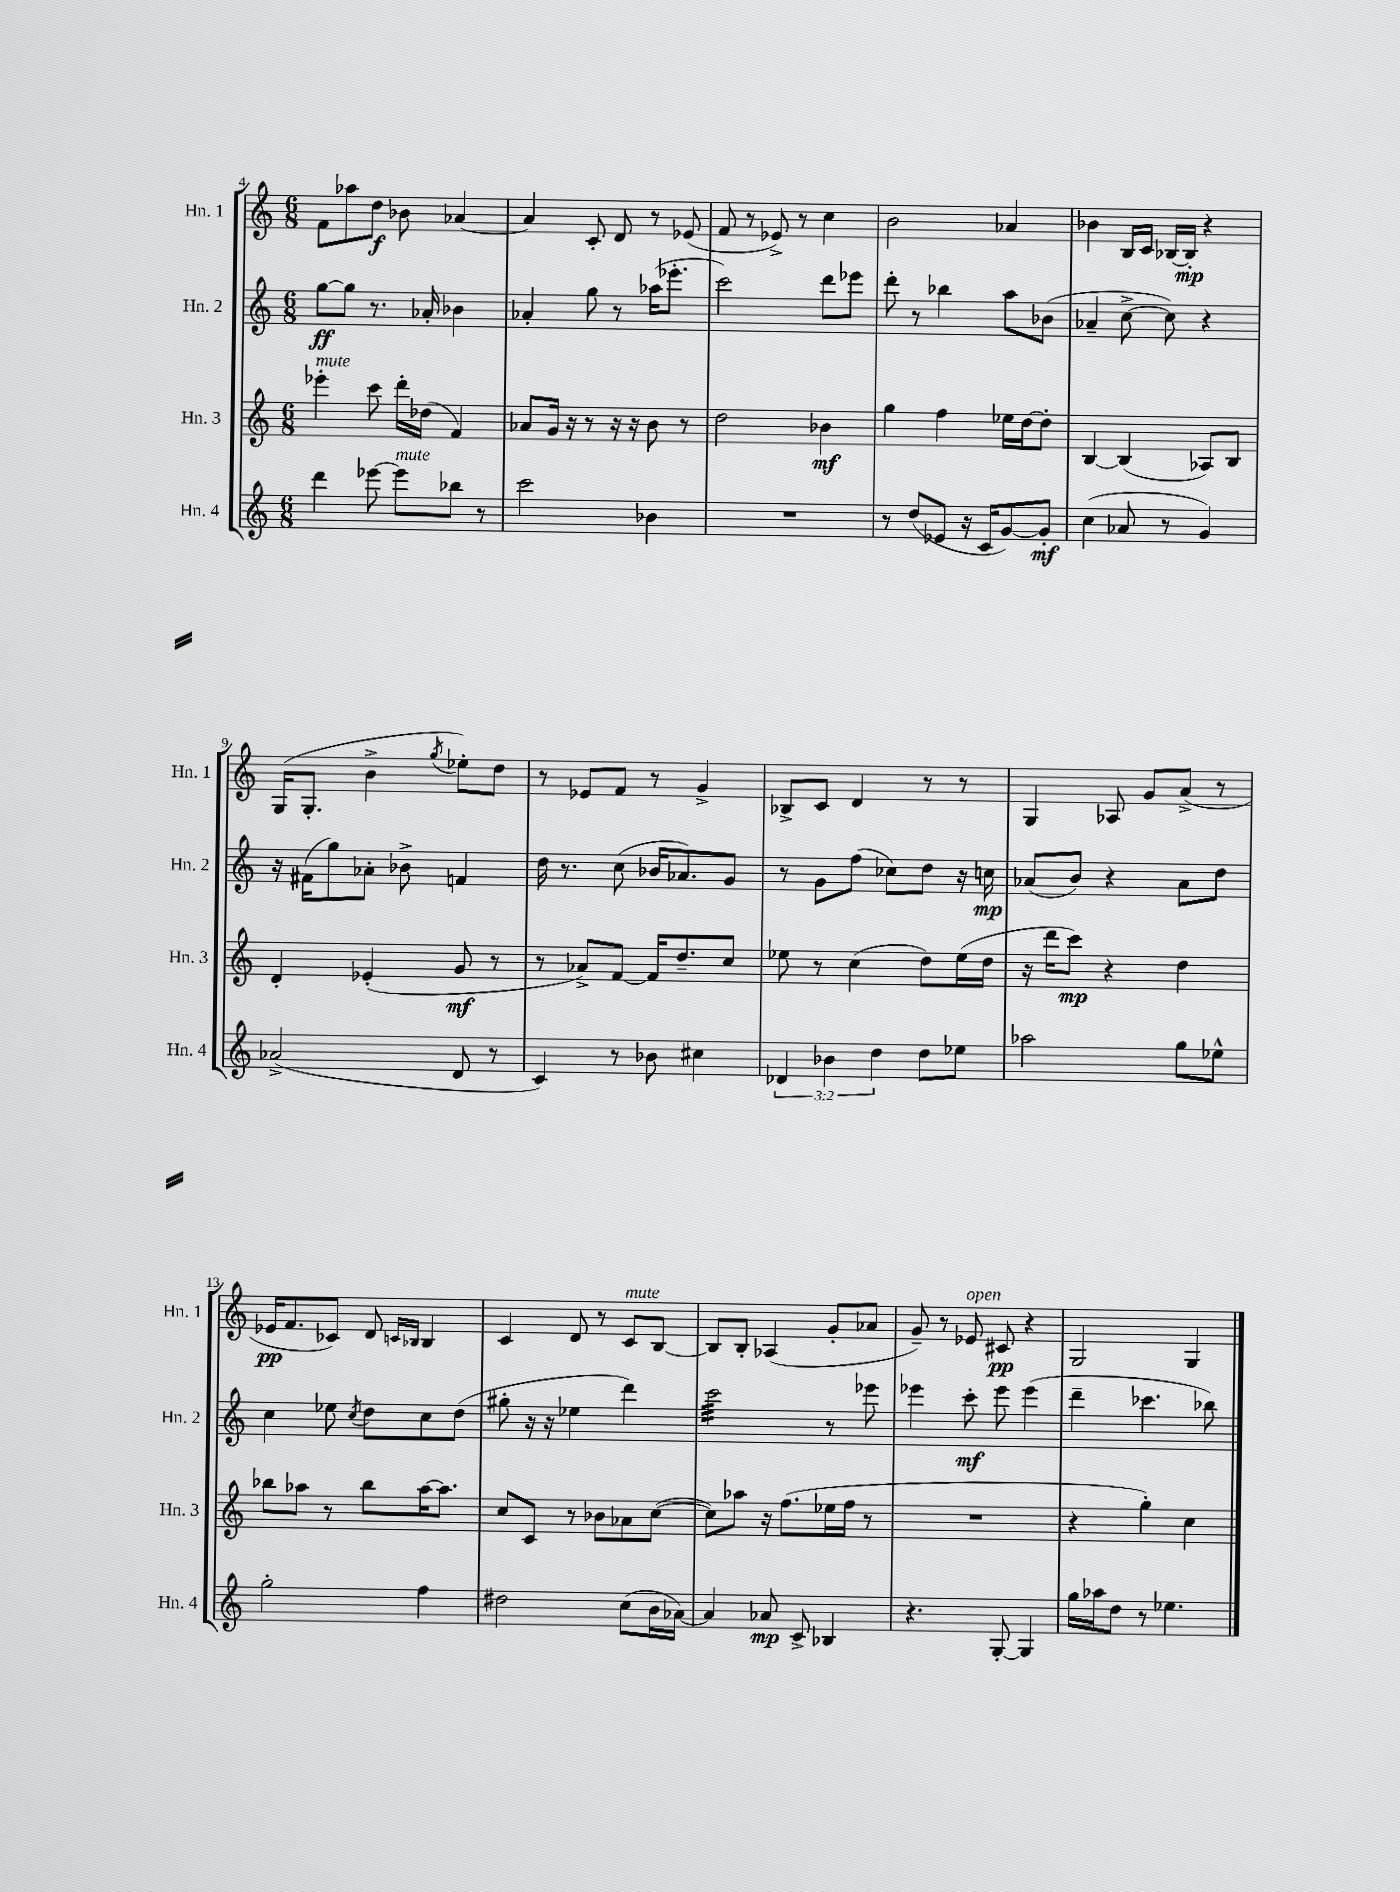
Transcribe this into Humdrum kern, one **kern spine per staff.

**kern	**dynam	**kern	**dynam	**kern	**dynam	**kern	**dynam
*part4	*part4	*part3	*part3	*part2	*part2	*part1	*part1
*staff4	*staff4	*staff3	*staff3	*staff2	*staff2	*staff1	*staff1
*I"Hn. 4	*	*I"Hn. 3	*	*I"Hn. 2	*	*I"Hn. 1	*
*I'Hn. 4	*	*I'Hn. 3	*	*I'Hn. 2	*	*I'Hn. 1	*
*clefG2	*	*clefG2	*	*clefG2	*	*clefG2	*
*k[]	*	*k[]	*	*k[]	*	*k[]	*
*M6/8	*	*M6/8	*	*M6/8	*	*M6/8	*
=4	=4	=4	=4	=4	=4	=4	=4
!	!	!LO:TX:a:i:t=mute	!	!	!	!	!
4ddd\	.	4eee-X'\	.	[8gg\L	ff	8f\L	.
.	.	.	.	8gg\J]	.	8aa-X\	.
[8eee-X\	.	8ccc\	.	8.r	.	8dd\J	f
!LO:TX:a:i:t=mute	!	!	!	!	!	!	!
8eee-\L]	.	16ddd'\LL	.	.	.	8b-X\	.
.	.	(16dd-X\JJ	.	16a-X'/	.	.	.
8bb-X\J	.	4f/)	.	4b-X\	.	[4a-X/	.
8r	.	.	.	.	.	.	.
=5	=5	=5	=5	=5	=5	=5	=5
2ccc\	.	8a-X/L	.	4a-X'/	.	4a-/]	.
.	.	16g/Jk	.	.	.	.	.
.	.	16r	.	.	.	.	.
.	.	8r	.	8gg\	.	8c'/	.
.	.	16r	.	8r	.	8d/	.
.	.	16r	.	.	.	.	.
4b-X\	.	8b\	.	(16aa-X\KL	.	8r	.
.	.	.	.	8.eee-X'\J	.	.	.
.	.	8r	.	.	.	(8e-X/	.
=6	=6	=6	=6	=6	=6	=6	=6
2.r	.	2dd\	.	2ccc\)	.	8f/	.
.	.	.	.	.	.	8r	.
.	.	.	.	.	.	8e-X^/)	.
.	.	.	.	.	.	8r	.
.	.	4b-X\	mf	8ddd\L	.	4cc\	.
.	.	.	.	8eee-X\J	.	.	.
=7	=7	=7	=7	=7	=7	=7	=7
8r	.	4gg\	.	8ddd'\	.	2b\	.
(8dd/L	.	.	.	8r	.	.	.
8e-X/J	.	4ff\	.	4bb-X\	.	.	.
16r	.	.	.	.	.	.	.
16c/KL	.	.	.	.	.	.	.
[8g/)	.	16ee-X\LL	.	8aa\L	.	4a-X/	.
.	.	[16dd\J	.	.	.	.	.
8g'/J]	mf	8dd'\J]	.	(8b-X\J	.	.	.
=8	=8	=8	=8	=8	=8	=8	=8
(4cc\	.	[4B/	.	4a-X~/	.	4b-X\	.
8a-X/	.	(4B/]	.	[8cc^\	.	16B/LL	.
.	.	.	.	.	.	16c/JJ	.
8r	.	.	.	8cc\])	.	[16B-X/LL	.
.	.	.	.	.	.	16B-'/JJ]	mp
4g/)	.	8A-X/L)	.	4r	.	4r	.
.	.	8B/J	.	.	.	.	.
!!LO:LB:g=z
=9	=9	=9	=9	=9	=9	=9	=9
(2a-X^/	.	4d'/	.	16r	.	(16G/KL	.
.	.	.	.	(16f#X\KL	.	8.G'/J	.
.	.	.	.	8gg\)	.	.	.
.	.	(4e-X'/	.	8a-X'\J	.	4b^\	.
.	.	.	.	8b-X^\	.	.	.
.	.	.	.	.	.	8qgg/	.
8d/	.	8g/	mf	4fn/	.	8ee-X'\L)	.
8r	.	8r	.	.	.	8dd\J	.
=10	=10	=10	=10	=10	=10	=10	=10
4c/)	.	8r	.	16dd\	.	8r	.
.	.	.	.	8.r	.	.	.
.	.	8a-X^/L)	.	.	.	8e-X/L	.
8r	.	[8f/J	.	(8cc\	.	8f/J	.
8b-X\	.	16f/KL]	.	16b-X/KL	.	8r	.
.	.	8.dd~/	.	8.a-X/)	.	.	.
4cc#X\	.	.	.	.	.	4g^/	.
.	.	8cc/J	.	8g/J	.	.	.
=11	=11	=11	=11	=11	=11	=11	=11
6d-X/	.	8ee-X\	.	8r	.	8B-X^/L	.
.	.	8r	.	8g\L	.	8c/J	.
6b-X\	.	.	.	.	.	.	.
.	.	(4cc\	.	(8ff\J	.	4d/	.
6dd\	.	.	.	.	.	.	.
.	.	.	.	8cc-X\L)	.	.	.
8dd\L	.	8dd\L)	.	8dd\J	.	8r	.
8ee-X\J	.	(16ee-\L	.	16r	.	8r	.
.	.	16dd\JJ	.	16ccn\	mp	.	.
=12	=12	=12	=12	=12	=12	=12	=12
2aa-X\	.	16r	.	(8a-X/L	.	4G/	.
.	.	16ddd\KL	.	.	.	.	.
.	.	8ccc\J)	mp	8b/J)	.	.	.
.	.	4r	.	4r	.	8A-X/	.
.	.	.	.	.	.	8g/L	.
8gg\L	.	4dd\	.	8a-\L	.	(8a^/J	.
8ee-X^^\J	.	.	.	8dd\J	.	8r	.
!!LO:LB:g=z
=13	=13	=13	=13	=13	=13	=13	=13
2gg'\	.	8bb-X\L	.	4cc\	.	16e-X/KL	pp
.	.	.	.	.	.	8.f/	.
.	.	8aa-X\J	.	.	.	.	.
.	.	8r	.	8ee-X\	.	8c-X/J)	.
.	.	.	.	8qcc/	.	.	.
.	.	8bb-\L	.	8dd\L	.	8d/	.
.	.	.	.	.	.	16qqcn/LL	.
.	.	.	.	.	.	16qqB-X/JJ	.
4ff\	.	[16aa-\K	.	8cc\	.	4B-/	.
.	.	8.aa-\J]	.	.	.	.	.
.	.	.	.	(8dd\J	.	.	.
=14	=14	=14	=14	=14	=14	=14	=14
2dd#X\	.	8cc/L	.	8gg#X'\	.	4c/	.
.	.	8c/J	.	16r	.	.	.
.	.	.	.	16r	.	.	.
.	.	8r	.	4ee-X\	.	8d/	.
.	.	8b-X\L	.	.	.	8r	.
!	!	!	!	!	!	!LO:TX:a:i:t=mute	!
(8cc\L	.	8a-X\	.	4ddd\)	.	8c/L	.
16b\L	.	([8cc\J	.	.	.	[8B/J	.
[16a-X\JJ)	.	.	.	.	.	.	.
=15	=15	=15	=15	=15	=15	=15	=15
*	*	*	*	*tremolo	*	*	*
4a-/]	.	8cc\L])	.	32ccc\LLL	.	8B/L]	.
.	.	.	.	32ccc\	.	.	.
.	.	.	.	32ccc\	.	.	.
.	.	.	.	32ccc\	.	.	.
.	.	8aa-X\J	.	32ccc\	.	8B'/J	.
.	.	.	.	32ccc\	.	.	.
.	.	.	.	32ccc\	.	.	.
.	.	.	.	32ccc\	.	.	.
8a-X/	mp	16r	.	32ccc\	.	(4A-X/	.
.	.	.	.	32ccc\	.	.	.
.	.	(8.ff\L	.	32ccc\	.	.	.
.	.	.	.	32ccc\	.	.	.
8c^/	.	.	.	32ccc\	.	.	.
.	.	.	.	32ccc\	.	.	.
.	.	.	.	32ccc\	.	.	.
.	.	.	.	32ccc\JJJ	.	.	.
*	*	*	*	*Xtremolo	*	*	*
4B-X/	.	16ee-X\L	.	8r	.	8g'/L	.
.	.	16ff\JJ	.	.	.	.	.
.	.	8r	.	8eee-X\	.	8a-X/J	.
=16	=16	=16	=16	=16	=16	=16	=16
4.r	.	2.r	.	4eee-X\	.	8g~/)	.
.	.	.	.	.	.	8r	.
!	!	!	!	!	!	!LO:TX:a:i:t=open	!
.	.	.	.	8ccc'\	mf	8e-X/	.
[8G'/	.	.	.	8eee-\	.	8c#X/	pp
4G/]	.	.	.	(4eee-\	.	4r	.
=17	=17	=17	=17	=17	=17	=17	=17
16gg\LL	.	4r	.	4ddd~\	.	2G/	.
16aa-X\J	.	.	.	.	.	.	.
8dd\J	.	.	.	.	.	.	.
8r	.	4gg'\)	.	4.ccc-X\	.	.	.
4.ee-X\	.	.	.	.	.	.	.
.	.	4cc\	.	.	.	4G/	.
.	.	.	.	8bb-X\)	.	.	.
==	==	==	==	==	==	==	==
*-	*-	*-	*-	*-	*-	*-	*-
